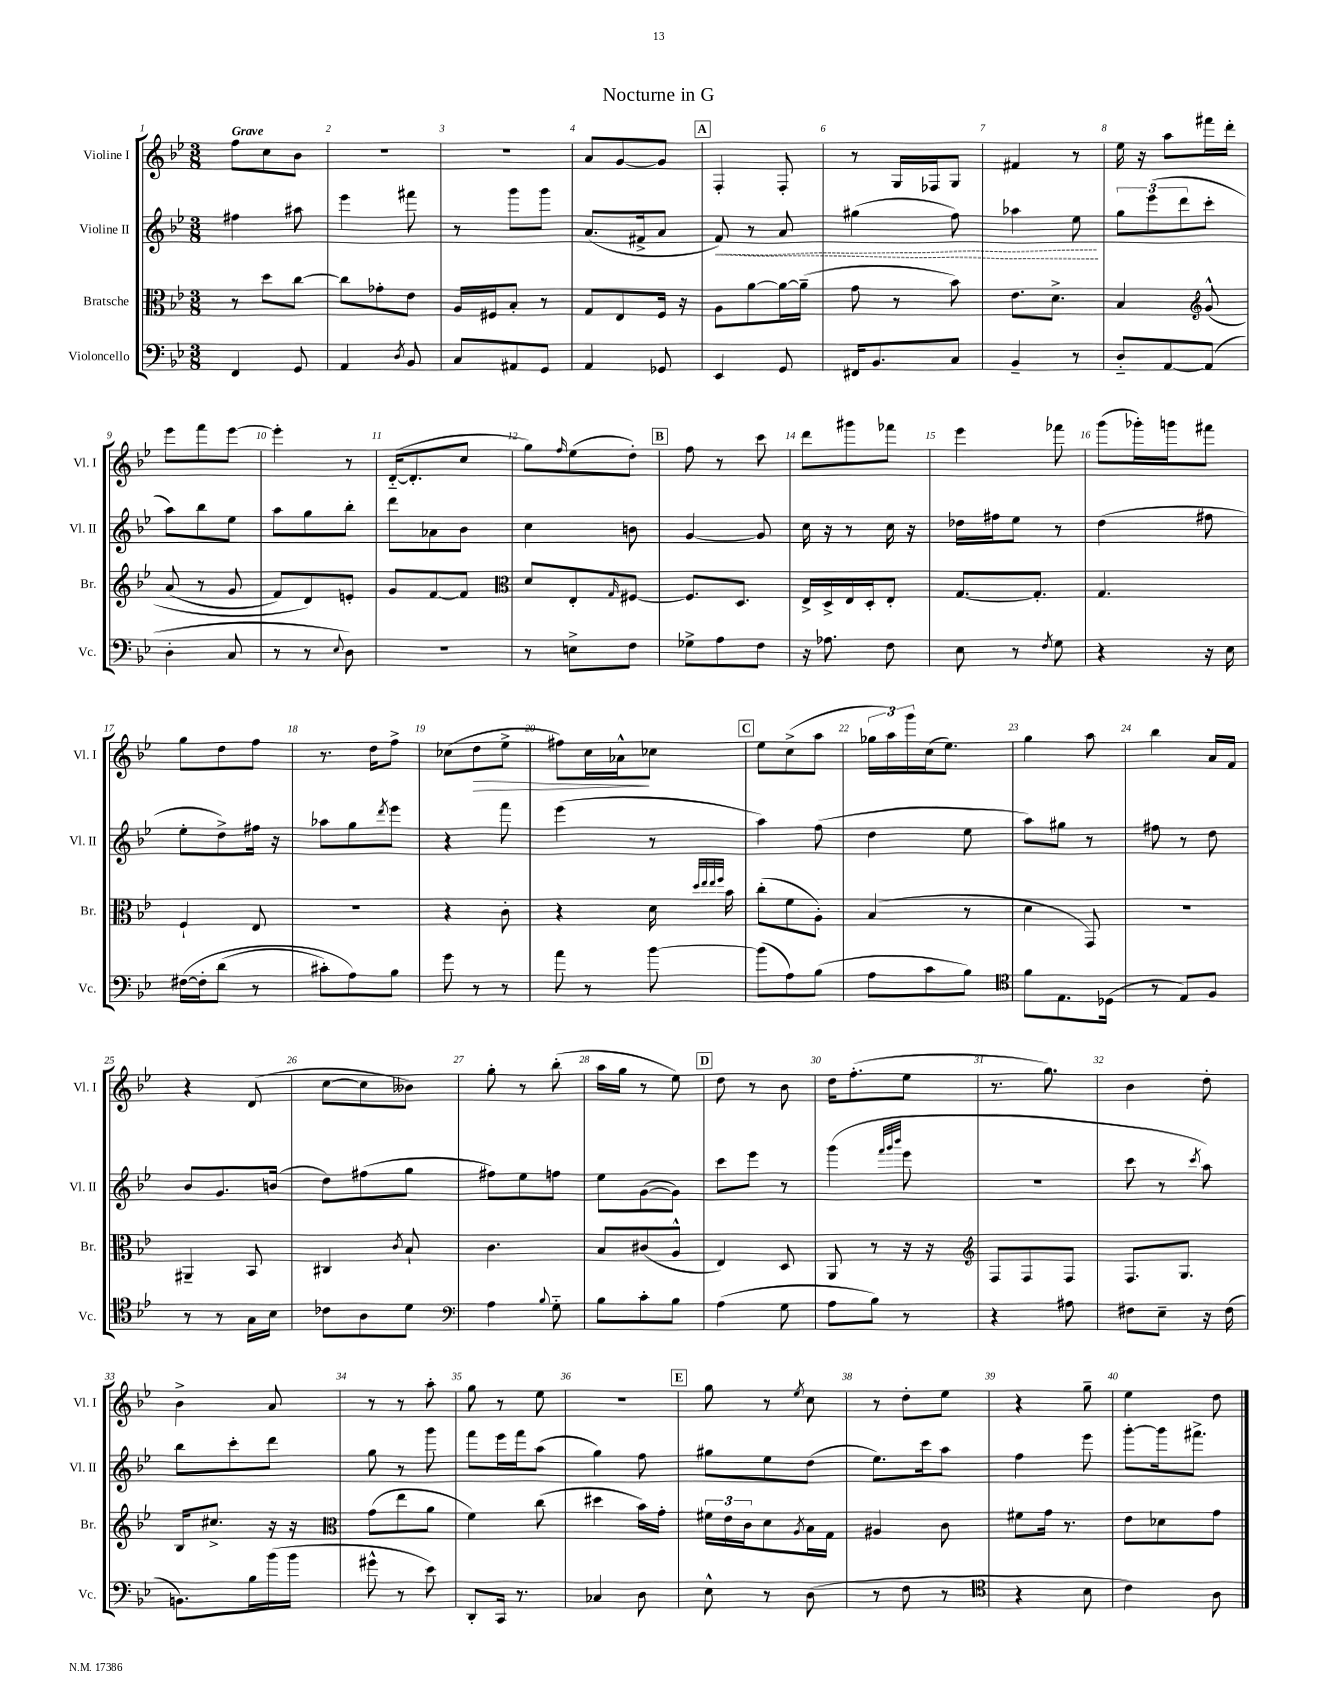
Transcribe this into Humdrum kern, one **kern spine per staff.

**kern	**kern	**kern	**dynam	**kern	**dynam
*part4	*part3	*part2	*part2	*part1	*part1
*staff4	*staff3	*staff2	*staff2	*staff1	*staff1
*I"Violoncello	*I"Bratsche	*I"Violine II	*	*I"Violine I	*
*I'Vc.	*I'Br.	*I'Vl. II	*	*I'Vl. I	*
*clefF4	*clefC3	*clefG2	*	*clefG2	*
*k[b-e-]	*k[b-e-]	*k[b-e-]	*	*k[b-e-]	*
*M3/8	*M3/8	*M3/8	*	*M3/8	*
=1	=1	=1	=1	=1	=1
!	!	!	!	!LO:TX:a:B:t=Grave	!
4FF/	8r	4ff#X\	.	8ff\L	.
.	8dd\L	.	.	8cc\	.
8GG/	[8cc\J	8aa#X\	.	8b-\J	.
=2	=2	=2	=2	=2	=2
4AA/	8cc\L]	4eee-\	.	4.r	.
.	8g-X'\	.	.	.	.
8qD/	.	.	.	.	.
8BB-/	8e-\J	8fff#X\	.	.	.
=3	=3	=3	=3	=3	=3
8C/L	16A/LL	8r	.	4.r	.
.	16F#X/J	.	.	.	.
8AA#X/	8B-'/J	8ggg\L	.	.	.
8GG/J	8r	8ggg\J	.	.	.
=4	=4	=4	=4	=4	=4
4AA/	8G/L	(8.a/L	.	8a/L	.
.	8E-/	.	.	[8g/	.
.	.	16f#X^/k	.	.	.
8GG-X/	16F/Jk	8a/J	.	8g/J]	.
.	16r	.	.	.	.
!!LO:REH:place=s1:t=A
=5	=5	=5	=5	=5	=5
!	!	!	!LO:HP:b	!	!
4EE-/	8A\L	8f/)	<	4F'/	.
.	[8a\	8r	.	.	.
8GG/	16a\L_	8a/	.	8F'/	.
.	(16a~\JJ]	.	.	.	.
=6	=6	=6	=6	=6	=6
16FF#X/KL	8g\	(4gg#X\	.	8r	.
8.BB-/	.	.	.	.	.
.	8r	.	.	16G/LL	.
.	.	.	.	16F-X/J	.
8C/J	8b-\)	8ff\)	.	8G/J	.
=7	=7	=7	=7	=7	=7
4BB-~/	8.e-\L	4aa-X\	.	4f#X/	.
.	8.d^\J	.	.	.	.
8r	.	8ee-\	.	8r	.
.	.	.	[	.	.
=8	=8	=8	=8	=8	=8
8D/L	4B-/	12gg\L	.	16ee-\	.
.	.	.	.	16r	.
.	.	(12eee-\	.	.	.
[8AA/	.	.	.	8aa\L	.
.	.	12ddd\	.	.	.
*	*clefG2	*	*	*	*
(8AA/J]	(8g^^/	8ccc'\J	.	16fff#X\L	.
.	.	.	.	16ddd'\JJ	.
!!LO:LB:g=z
=9	=9	=9	=9	=9	=9
4D'\	(8a/	8aa\L)	.	8eee-\L	.
.	8r	8bb-\	.	8fff\	.
8C/	8g/	8ee-\J	.	[8eee-\J	.
=10	=10	=10	=10	=10	=10
8r	8f/L)	8aa\L	.	4eee-'\]	.
8r	8d/)	8gg\	.	.	.
8qqE-/	.	.	.	.	.
8D\)	8en'/J	8bb-'\J	.	8r	.
=11	=11	=11	=11	=11	=11
4.r	8g/L	8ddd\L	.	([16d/KL	.
.	.	.	.	8.d'/]	.
.	[8f/	8a-X\	.	.	.
.	8f/J]	8b-\J	.	8cc/J	.
=12	=12	=12	=12	=12	=12
*	*clefC3	*	*	*	*
8r	8d/L	4cc\	.	8gg\L)	.
.	.	.	.	16qqff/	.
8En^\L	8E-'/	.	.	(8ee-\	.
.	16qqG/	.	.	.	.
8F\J	[8F#X/J	8bn\	.	8dd'\J)	.
!!LO:REH:place=s1:t=B
=13	=13	=13	=13	=13	=13
8G-X^\L	8.F#/L]	[4g/	.	8ff\	.
8A\	.	.	.	8r	.
.	8.D/J	.	.	.	.
8F\J	.	8g/]	.	8ccc\	.
=14	=14	=14	=14	=14	=14
16r	16E-^/LL	16cc\	.	8ddd\L	.
8.A-X\	16D^/	16r	.	.	.
.	16E-/	8r	.	8ggg#X\	.
.	16D'/J	.	.	.	.
8F\	8E-'/J	16cc\	.	8fff-X\J	.
.	.	16r	.	.	.
=15	=15	=15	=15	=15	=15
8E-\	[8.G/L	16dd-X\LL	.	4eee-\	.
.	.	16ff#X\J	.	.	.
8r	.	8ee-\J	.	.	.
.	8.G'/J]	.	.	.	.
8qF/	.	.	.	.	.
8G\	.	8r	.	8fff-X\	.
=16	=16	=16	=16	=16	=16
4r	4.G/	(4dd\	.	(8ggg\L	.
.	.	.	.	16ggg-X'\L)	.
.	.	.	.	16gggn\J	.
16r	.	8ff#X\	.	8fff#X\J	.
16E-\	.	.	.	.	.
!!LO:LB:g=z
=17	=17	=17	=17	=17	=17
([16F#X\LL	4F`/	8ee-'\L	.	8gg\L	.
16F#'\J]	.	.	.	.	.
(8d\J	.	8dd^\)	.	8dd\	.
8r	8E-/	16ff#X\Jk	.	8ff\J	.
.	.	16r	.	.	.
=18	=18	=18	=18	=18	=18
8c#X'\L)	4.r	8aa-X\L	.	8.r	.
8A\)	.	8gg\	.	.	.
.	.	.	.	16dd\KL	.
.	.	8qddd/	.	.	.
8B-\J	.	8eee-\J	.	8ff^\J	.
=19	=19	=19	=19	=19	=19
8g\	4r	4r	.	(8cc-X\L	.
!	!	!	!	!	!LO:HP:b
8r	.	.	.	8dd\	>
8r	8c'\	8fff\	.	8ee-^\J	.
=20	=20	=20	=20	=20	=20
8a\	4r	(4eee-\	.	8ff#X\L)	.
8r	.	.	.	16cc\L	.
.	.	.	.	16a-X^^\J	.
[8b-\	16d\	8r	.	8cc-X\J	]
.	32qqdd/LLL	.	.	.	.
.	32qqee-/	.	.	.	.
.	32qqee-/	.	.	.	.
.	32qqff/JJJ	.	.	.	.
.	16b-\	.	.	.	.
!!LO:REH:place=s1:t=C
=21	=21	=21	=21	=21	=21
(8b-\L]	(8cc'\L	4aa\)	.	8ee-\L	.
8A\)	8f\	.	.	(8cc^\	.
(8B-\J	8A'\J)	(8ff\	.	8aa\J	.
=22	=22	=22	=22	=22	=22
8A\L	(4B-/	4dd\	.	24gg-X\LL	.
.	.	.	.	24aa\)	.
.	.	.	.	24ggg\	.
8c\	.	.	.	(16cc\J	.
.	.	.	.	8.ee-\J)	.
8B-\J)	8r	8ee-\	.	.	.
=23	=23	=23	=23	=23	=23
*clefC4	*	*	*	*	*
8f\L	4d\	8aa\L)	.	4gg\	.
8.E-\	.	8gg#X\J	.	.	.
.	8GG/)	8r	.	8aa\	.
(16D-X\Jk	.	.	.	.	.
=24	=24	=24	=24	=24	=24
8r	4.r	8ff#X\	.	4bb-\	.
8E-/L)	.	8r	.	.	.
8F/J	.	8dd\	.	16a/LL	.
.	.	.	.	16f/JJ	.
!!LO:LB:g=z
=25	=25	=25	=25	=25	=25
8r	4AA#X~/	8b-/L	.	4r	.
8r	.	8.g/	.	.	.
16G\LL	8BB-/	.	.	(8d/	.
16B-\JJ	.	(16bn/Jk	.	.	.
=26	=26	=26	=26	=26	=26
8c-X\L	4C#X/	8dd\L)	.	[8cc\L	.
8A\	.	(8ff#X\	.	8cc\]	.
.	8qc/	.	.	.	.
8d\J	8B-`/	8gg\J	.	8b--X\J)	.
=27	=27	=27	=27	=27	=27
*clefF4	*	*	*	*	*
4A\	4.c\	8ff#X\L)	.	8gg'\	.
.	.	8ee-\	.	8r	.
8qqB-/	.	.	.	.	.
8G\	.	8ffn\J	.	(8bb-'\	.
=28	=28	=28	=28	=28	=28
8B-\L	8B-/L	8ee-\L	.	16aa\LL	.
.	.	.	.	16gg\JJ	.
8c'\	(8c#X/	([8g\	.	8r	.
8B-\J	8A^^/J	8g\J])	.	8ee-\)	.
!!LO:REH:place=s1:t=D
=29	=29	=29	=29	=29	=29
(4A\	4E-/)	8ccc\L	.	8dd\	.
.	.	8eee-\J	.	8r	.
8G\	8D/	8r	.	8b-\	.
=30	=30	=30	=30	=30	=30
8A\L	8AA/	(4ggg\	.	16dd\KL	.
.	.	.	.	(8.ff'\	.
8B-\J)	8r	.	.	.	.
.	.	32qqfff/LLL	.	.	.
.	.	32qqggg/	.	.	.
.	.	32qqbbb-/JJJ	.	.	.
8r	16r	8eee-\	.	8ee-\J	.
.	16r	.	.	.	.
=31	=31	=31	=31	=31	=31
*	*clefG2	*	*	*	*
4r	8F/L	4.r	.	8.r	.
.	8F/	.	.	.	.
.	.	.	.	8.gg\)	.
8A#X\	8F/J	.	.	.	.
=32	=32	=32	=32	=32	=32
8F#X\L	8.F/L	8ccc\	.	4b-\	.
8E-~\J	.	8r	.	.	.
.	8.G/J	.	.	.	.
.	.	8qccc/	.	.	.
16r	.	8aa\)	.	8dd'\	.
(16F#\	.	.	.	.	.
!!LO:LB:g=z
=33	=33	=33	=33	=33	=33
8.BBn\L)	16B-/KL	8bb-\L	.	4b-^\	.
.	8.cc#X^/J	.	.	.	.
.	.	8ccc'\	.	.	.
16B-\L	.	.	.	.	.
(16b-\	16r	8ddd\J	.	8a/	.
16b-\JJ	16r	.	.	.	.
=34	=34	=34	=34	=34	=34
*	*clefC3	*	*	*	*
8g#X^^\	(8g\L	8gg\	.	8r	.
8r	8ee-\	8r	.	8r	.
8e-\)	8a\J	8ggg\	.	8aa'\	.
=35	=35	=35	=35	=35	=35
8DD'/L	4f\)	8fff\L	.	8gg\	.
16CC/Jk	.	16eee-\L	.	8r	.
8.r	.	16fff\J	.	.	.
.	(8cc\	(8aa\J	.	8ee-\	.
=36	=36	=36	=36	=36	=36
4C-X/	4dd#X\	4gg\)	.	4.r	.
8D\	16b-\LL)	8ff\	.	.	.
.	16g'\JJ	.	.	.	.
!!LO:REH:place=s1:t=E
=37	=37	=37	=37	=37	=37
8E-^^\	24f#X\LL	8gg#X\L	.	8gg\	.
.	24e-\	.	.	.	.
.	24c\J	.	.	.	.
8r	8d\	8ee-\	.	8r	.
.	8qA/	.	.	8qee-/	.
(8D\	16B-\L	(8dd\J	.	8cc\	.
.	16G\JJ	.	.	.	.
=38	=38	=38	=38	=38	=38
8r	4A#X/	8.ee-\L)	.	8r	.
8F\	.	.	.	8dd'\L	.
.	.	16ccc\k	.	.	.
8r	8c\	8aa\J	.	8ee-\J	.
=39	=39	=39	=39	=39	=39
*clefC4	*	*	*	*	*
4r	8f#X\L	4ff\	.	4r	.
.	16g\Jk	.	.	.	.
.	8.r	.	.	.	.
8B-\	.	8eee-\	.	8gg~\	.
=40	=40	=40	=40	=40	=40
4c\)	8e-\L	[8ggg'\L	.	4ee-\	.
.	8d-X\	16ggg\k]	.	.	.
.	.	8.fff#X^\J	.	.	.
8A\	8g\J	.	.	8dd\	.
==	==	==	==	==	==
*-	*-	*-	*-	*-	*-
